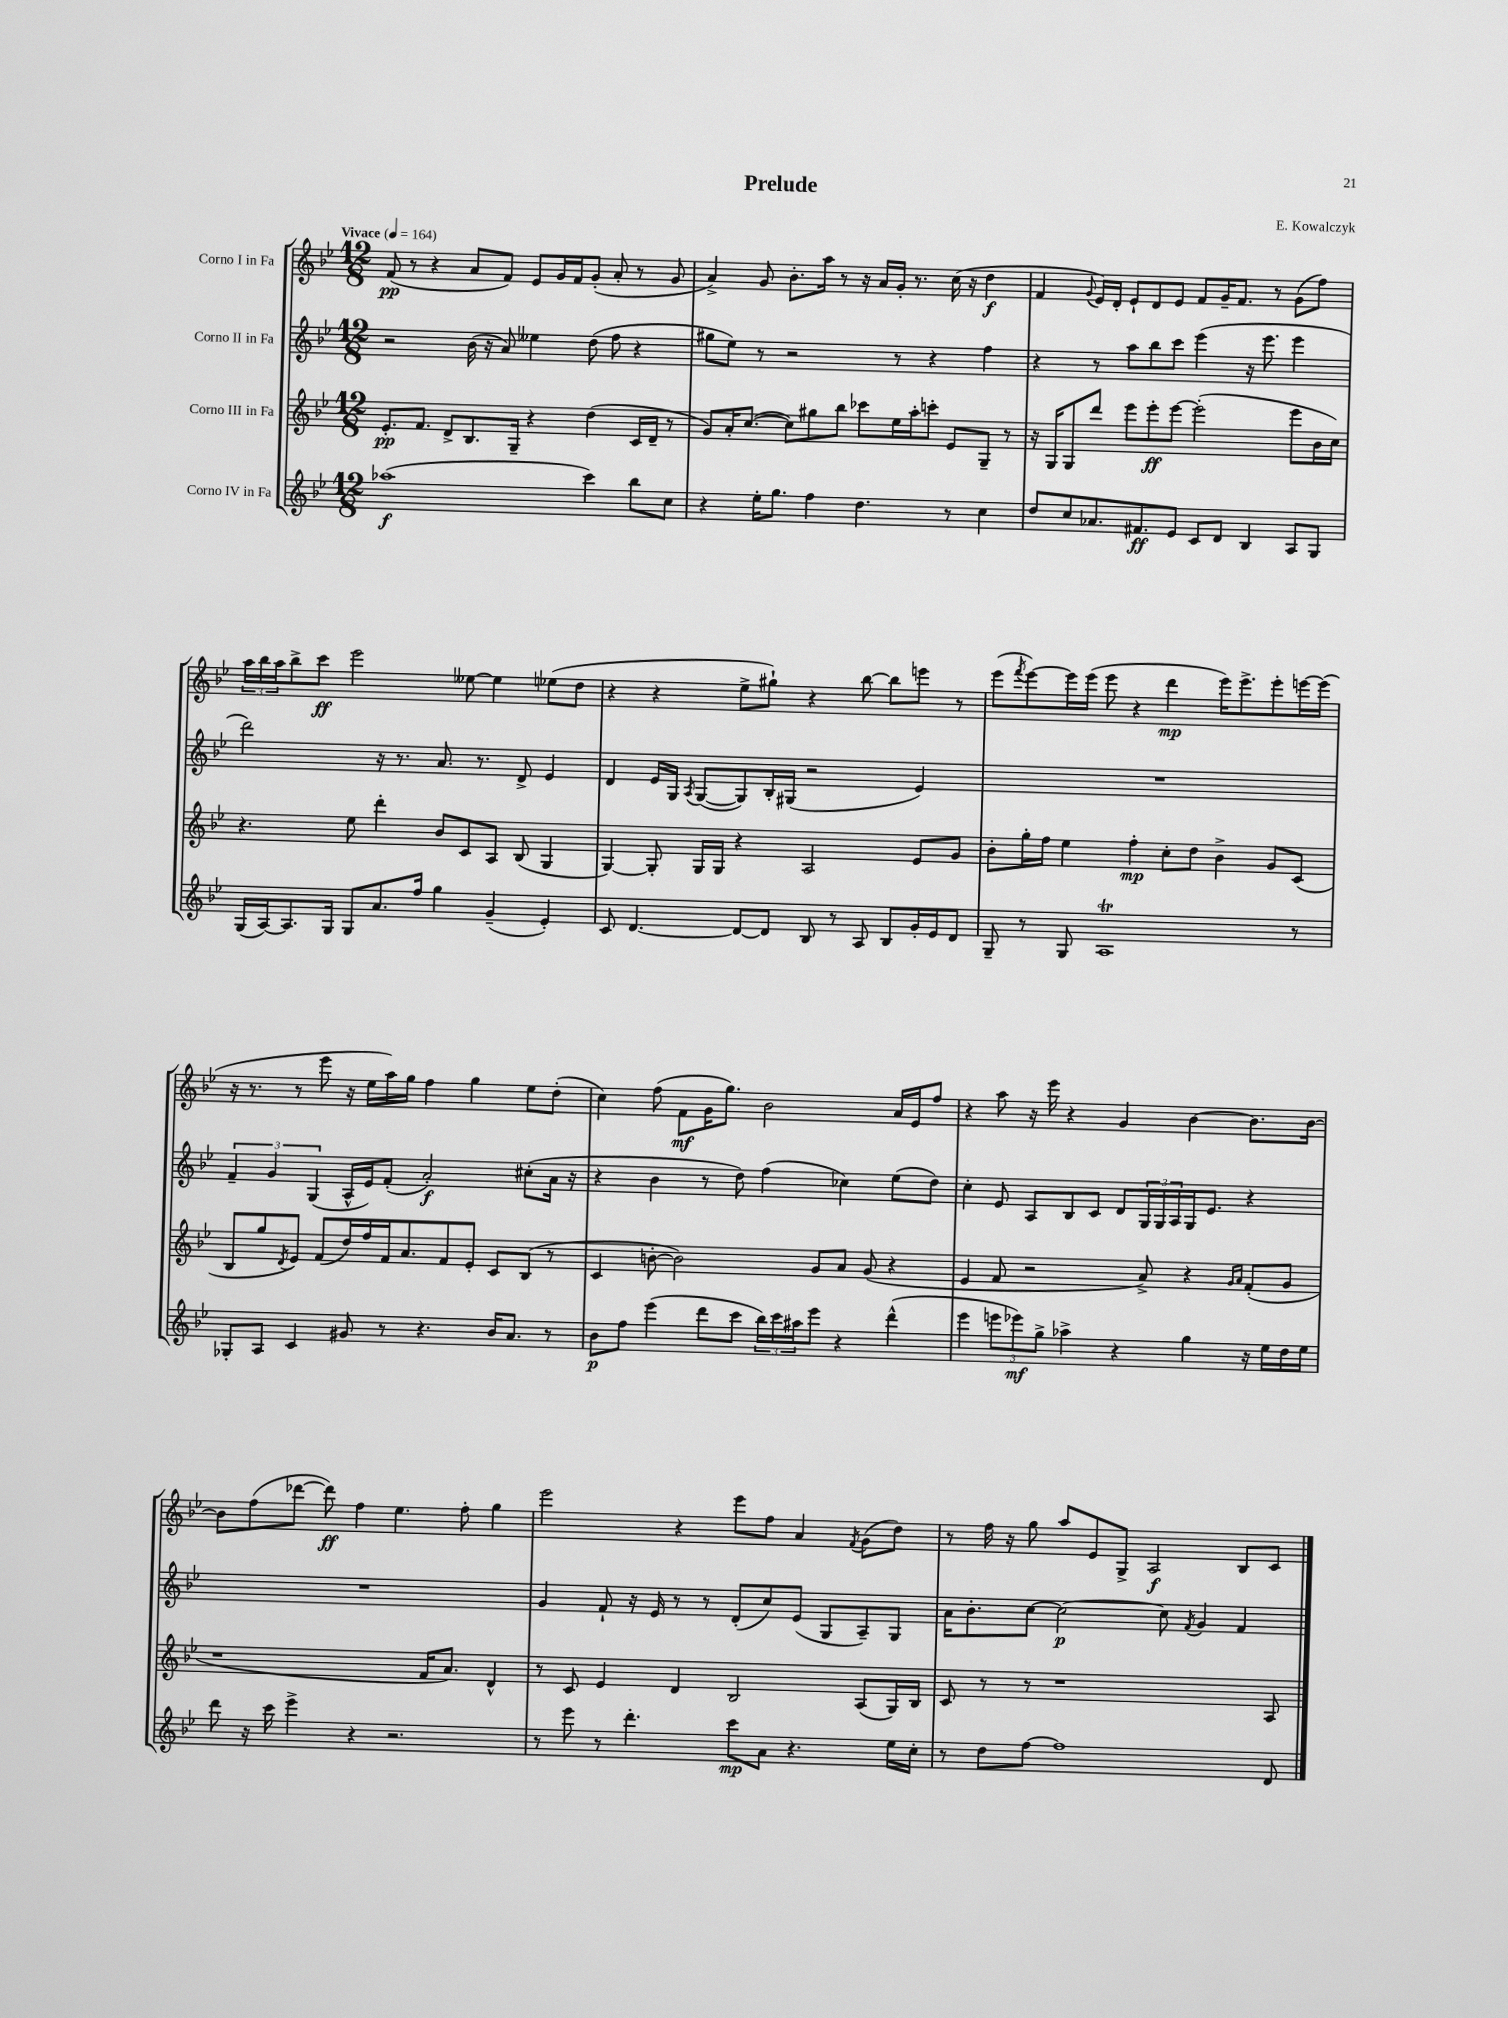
\header { title = "Prelude" composer = "E. Kowalczyk" }
<<
\new StaffGroup <<
\new Staff = "s0" \with { instrumentName = "Corno I in Fa" } {
    \clef treble \key bes \major \numericTimeSignature \time 12/8 \tempo "Vivace" 4 = 164
    f'8\pp( r8 r4 a'8 f'8) ees'8 g'16 f'16 g'8-.( a'8-. r8 g'8 |
    a'4->) g'8 bes'8.-. a''16 r8 r16 a'16 g'16-. r8. c''16( r16 d''4\f |
    f'4 \appoggiatura { g'8 } ees'16) d'16-. ees'8-! d'8 ees'8 f'8 g'16-- f'8. r8 g'8( f''8) |
    \tuplet 3/2 { a''16 bes''16 a''16 } bes''8-> c'''8\ff ees'''2 eeses''8~ eeses''4 ees''8( d''8 |
    r4 r4 ees''8-> gis''8-!) r4 bes''8~ bes''8 e'''8 r8 |
    ees'''8( \acciaccatura { f'''8 } ees'''8~) ees'''16 ees'''16( ees'''8 r4 d'''4\mp ees'''16) ees'''8.-> ees'''8-. e'''16~ e'''16( |
    r16 r8. r8 ees'''8 r16 ees''16 a''16) g''16 f''4 g''4 ees''8 d''8-.( |
    c''4) f''8( f'8\mf g'16 g''8.) bes'2 a'16 ees'16 f''8 |
    r4 a''8 r16 ees'''16 r4 g'4 bes'4~ bes'8. bes'16~ |
    bes'8 f''8( des'''8~ des'''8\ff) f''4 ees''4. f''8-. g''4 |
    ees'''2 r4 ees'''8 f''8 a'4 \acciaccatura { f'8 } g'8( d''8) |
    r8 f''16 r16 g''8 a''8 ees'8 g8-> a2\f bes8 c'8 \bar "|." |
}
\new Staff = "s1" \with { instrumentName = "Corno II in Fa" } {
    \clef treble \key bes \major \numericTimeSignature \time 12/8
    r2 bes'16( r16 a'8) eeses''4 d''8( f''8 r4 |
    gis''8 ees''8) r8 r2 r8 r4 f''4 |
    r4 r8 a''8 bes''8 c'''8 ees'''4( r16 ees'''8. ees'''4 |
    d'''2) r16 r8. a'8. r8. d'8-> ees'4 |
    d'4 ees'16 g16 \acciaccatura { a8 } g8~( g8) bes16-. gis16( r2 ees'4) |
    R1. |
    \tuplet 3/2 { f'4-- g'4 g4( } a16-^ ees'16) f'8-.( a'2-.\f) cis''8-.( a'16 r16 |
    r4 bes'4 r8 d''8) f''4( ces''4) ees''8( d''8) |
    c''4-. ees'8 a8 bes8 c'8 d'8 \tuplet 3/2 { g16 g16 a16 } g16 ees'8. r4 |
    R1. |
    g'4 f'8-! r16 ees'16 r8 r8 d'8-.( c''8) ees'8( g8 a8--) g8 |
    a'16 bes'8.-. c''8~ c''2~\p c''8 \acciaccatura { f'8 } g'4 f'4 \bar "|." |
}
\new Staff = "s2" \with { instrumentName = "Corno III in Fa" } {
    \clef treble \key bes \major \numericTimeSignature \time 12/8
    ees'8.-.\pp f'8. d'8-> bes8. g16-- r4 d''4( c'16 d'16-- r8 |
    g'8) a'16-. c''8.~( c''8) gis''8 bes''8 ces'''8 ees''16 a''16-. c'''8-. ees'8 g8-- r8 |
    r16 g16 g8 d'''8 ees'''8 ees'''8-.\ff ees'''8~ ees'''2-.( ees'''8 bes'16 c''16) |
    r4. ees''8 d'''4-. bes'8 c'8 a8 bes8( g4 |
    g4~) g8-. g16 g16 r4 a2 ees'8 g'8 |
    bes'8-. g''16-. f''16 ees''4 f''4-.\mp c''8-. d''8 bes'4-> g'8 c'8( |
    bes8 g''8 \acciaccatura { d'8 } ees'8) f'8( d''16) f''16 f'16 a'8. f'8 ees'8-. c'8 bes8( r8 |
    c'4 b'8~-. b'2) g'8 a'8 g'8( r4 |
    ees'4 f'8 r2 a'8->) r4 \grace { g'16 a'16 } f'8-.( g'8 |
    r1 f'16 a'8.) d'4-^ |
    r8 c'8 ees'4 d'4 bes2 a8( g16) bes16 |
    c'8 r8 r8 r1 a8 \bar "|." |
}
\new Staff = "s3" \with { instrumentName = "Corno IV in Fa" } {
    \clef treble \key bes \major \numericTimeSignature \time 12/8
    aes''1\f( c'''4) bes''8 c''8 |
    r4 ees''16-. g''8. f''4 d''4. r8 c''4 |
    d''8 c''8 aes'8. fis'8.\ff ees'8 c'8 d'8 bes4 a8 g8 |
    g16( a16~) a8. g16 g8 a'8. f''16 g''4 g'4--( ees'4-.) |
    c'8 d'4.~ d'8~ d'8 bes8 r8 a8 bes8 g'16-. ees'16 d'8 |
    g8-- r8 g8 a1\trill r8 |
    ges8-. a8 c'4 gis'8 r8 r4. bes'16 a'8. r8 |
    bes'8\p f''8 ees'''4( d'''8 c'''8 \tuplet 3/2 { bes''16) c'''16 ais''16 } ees'''8 r4 d'''4-^( |
    ees'''4 \tuplet 3/2 { e'''8 ees'''8\mf) g''8-> } aes''4-> r4 g''4 r16 ees''16 d''16 ees''16 |
    d'''8 r16 c'''16 ees'''4-> r4 r2. |
    r8 ees'''8 r8 d'''4.-. c'''8\mp a'8 r4. ees''16 c''16-. |
    r8 d''8 f''8~ f''1 d'8 \bar "|." |
}
>>
>>
\layout { \context { \Score \remove "Bar_number_engraver" } }
